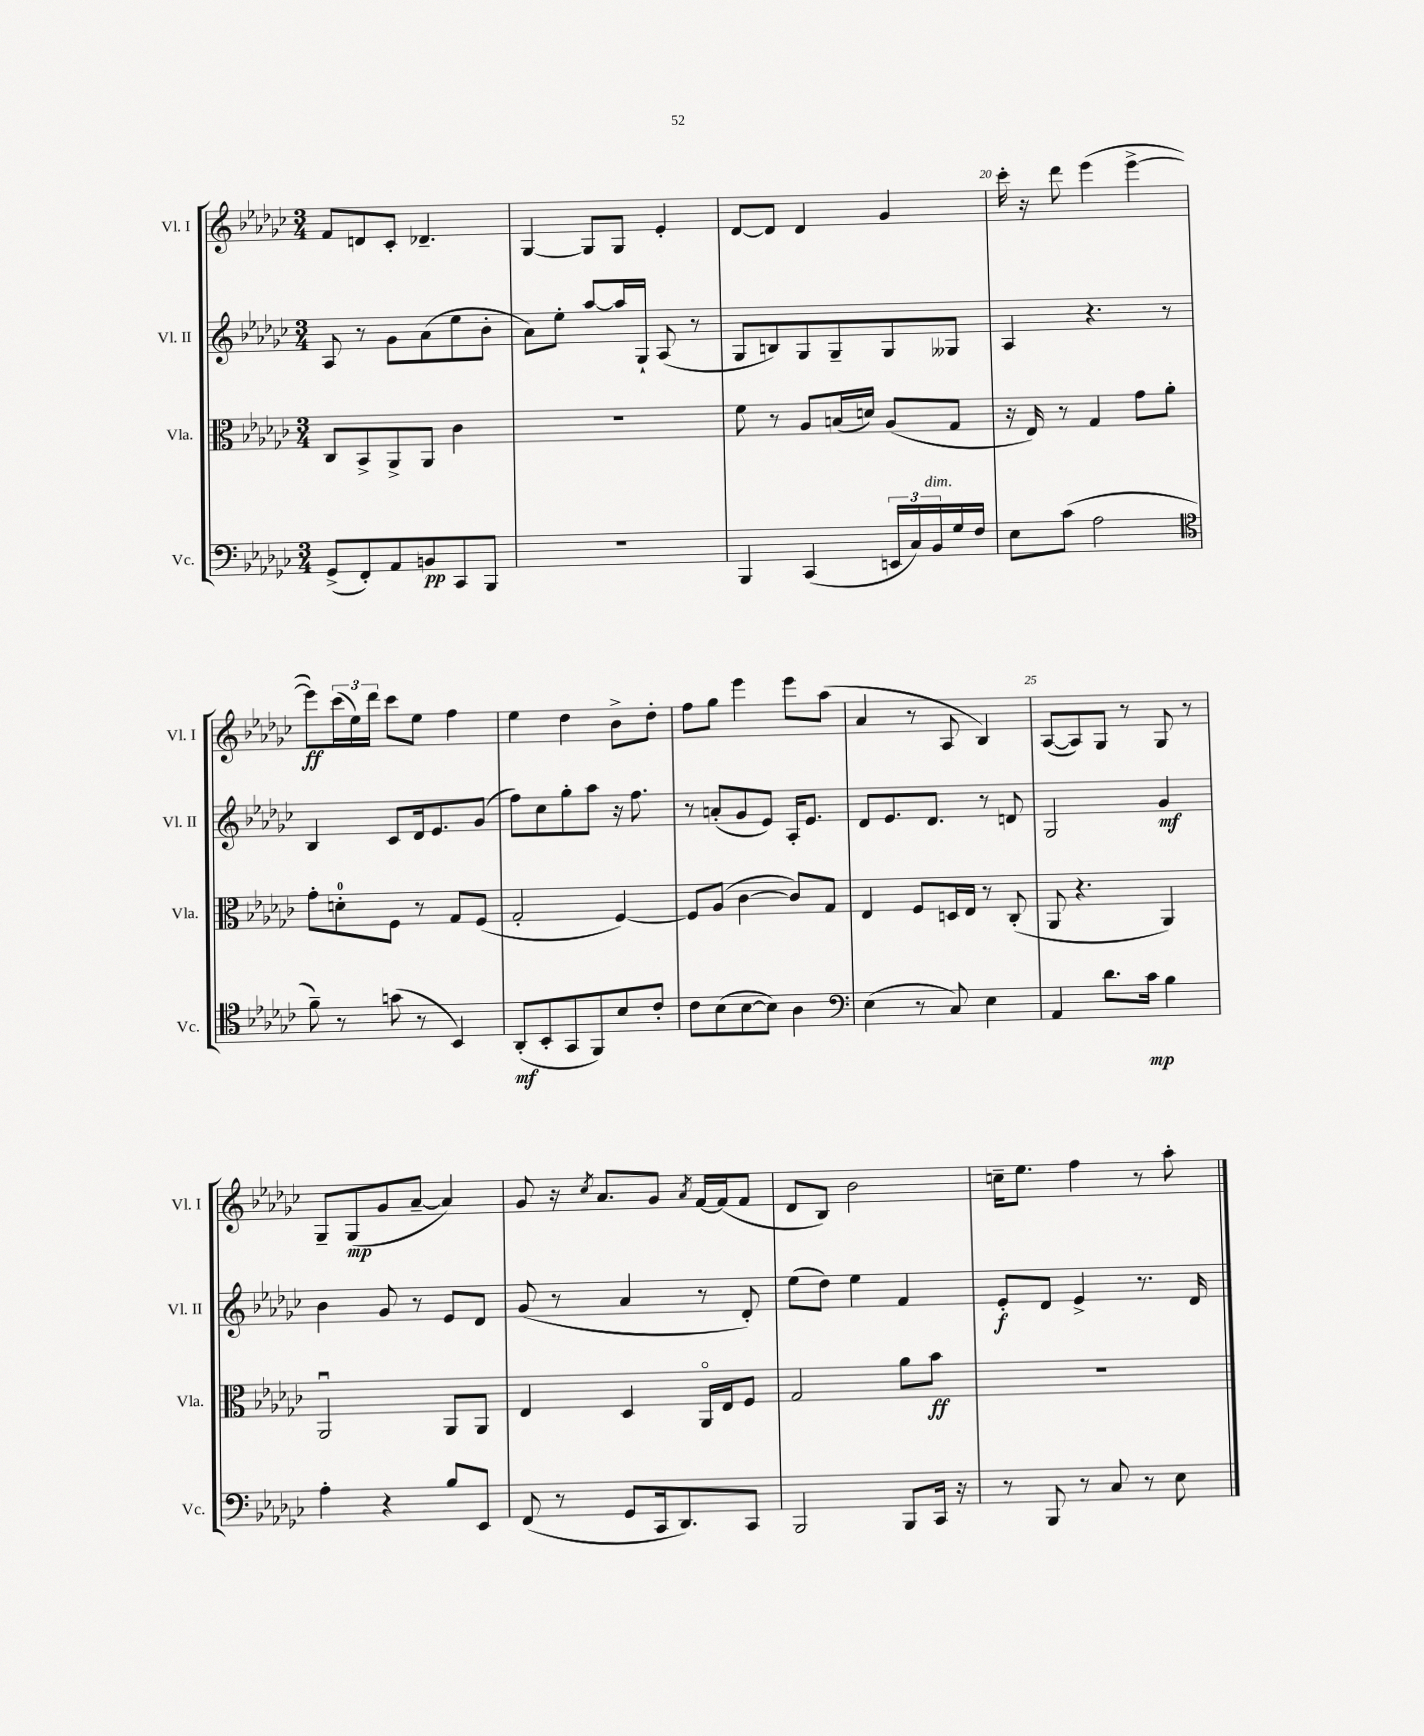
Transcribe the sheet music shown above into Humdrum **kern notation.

**kern	**dynam	**kern	**dynam	**kern	**dynam	**kern	**dynam
*part4	*part4	*part3	*part3	*part2	*part2	*part1	*part1
*staff4	*staff4	*staff3	*staff3	*staff2	*staff2	*staff1	*staff1
*I"Vc.	*	*I"Vla.	*	*I"Vl. II	*	*I"Vl. I	*
*I'Vc.	*	*I'Vla.	*	*I'Vl. II	*	*I'Vl. I	*
*clefF4	*	*clefC3	*	*clefG2	*	*clefG2	*
*k[b-e-a-d-g-c-]	*	*k[b-e-a-d-g-c-]	*	*k[b-e-a-d-g-c-]	*	*k[b-e-a-d-g-c-]	*
*M3/4	*	*M3/4	*	*M3/4	*	*M3/4	*
=17	=17	=17	=17	=17	=17	=17	=17
(8GG-^/L	.	8C-/L	.	8A-/	.	8f/L	.
8FF'/)	.	8BB-^/	.	8r	.	8dn/	.
8AA-/	.	8AA-^/	.	8g-\L	.	8c-'/J	.
8BBn/	pp	8AA-/J	.	(8a-\	.	4.d-X~/	.
8CC-/	.	4c-\	.	8ee-\	.	.	.
8BBB-/J	.	.	.	8b-'\J	.	.	.
=18	=18	=18	=18	=18	=18	=18	=18
2.r	.	2.r	.	8a-\L)	.	[4G-/	.
.	.	.	.	8ee-'\J	.	.	.
.	.	.	.	[8aa-/L	.	8G-/L]	.
.	.	.	.	16aa-/L]	.	8G-/J	.
.	.	.	.	16G-`/JJ	.	.	.
.	.	.	.	(8A-/	.	4e-'/	.
.	.	.	.	8r	.	.	.
=19	=19	=19	=19	=19	=19	=19	=19
4BBB-/	.	8f\	.	8G-/L	.	[8d-/L	.
.	.	8r	.	8Bn/)	.	8d-/J]	.
(4CC-/	.	8A-/L	.	8G-/	.	4d-/	.
.	.	(16Bn/L	.	8G-~/	.	.	.
.	.	16dn/JJ)	.	.	.	.	.
24EEn/LL	.	(8A-/L	.	8G-/	.	4g-/	.
24C-/)	.	.	.	.	.	.	.
!LO:TX:a:i:t=dim.	!	!	!	!	!	!	!
24BB-/	.	.	.	.	.	.	.
16G-/	.	8G-/J	.	8G--X/J	.	.	.
16F/JJ	.	.	.	.	.	.	.
=20	=20	=20	=20	=20	=20	=20	=20
8E-\L	.	16r	.	4A-/	.	16ccc-'\	.
.	.	16E-/)	.	.	.	16r	.
(8c-\J	.	8r	.	.	.	8ddd-\	.
2A-\	.	4G-/	.	4.r	.	(4eee-\	.
.	.	8g-\L	.	.	.	[4eee-^\	.
.	.	8a-'\J	.	8r	.	.	.
!!LO:LB:g=z
=21	=21	=21	=21	=21	=21	=21	=21
*clefC4	*	*	*	*	*	*	*
8f~\)	.	8g-'\L	.	4B-/	.	8eee-\L])	ff
8r	.	8dn'\	.	.	.	(24ccc-\L	.
.	.	.	.	.	.	24ee-\)	.
.	.	.	.	.	.	24ddd-\JJ	.
(8gn\	.	8F\J	.	8c-/L	.	8ccc-\L	.
8r	.	8r	.	16d-/k	.	8ee-\J	.
.	.	.	.	8.e-/	.	.	.
4BB-/)	.	8G-/L	.	.	.	4ff\	.
.	.	(8F/J	.	(8g-/J	.	.	.
=22	=22	=22	=22	=22	=22	=22	=22
(8AA-'/L	mf	2G-'/	.	8ff\L)	.	4ee-\	.
8BB-'/	.	.	.	8cc-\	.	.	.
8GG-/	.	.	.	8gg-'\	.	4dd-\	.
8FF/)	.	.	.	8aa-\J	.	.	.
8B-/	.	[4F/)	.	16r	.	8b-^\L	.
.	.	.	.	8.ff\	.	.	.
8c-'/J	.	.	.	.	.	8dd-'\J	.
=23	=23	=23	=23	=23	=23	=23	=23
8c-\L	.	8F/L]	.	8r	.	8ff\L	.
(8B-\	.	(8A-/J	.	(8an'/L	.	8gg-\J	.
[8B-\	.	[4c-\	.	8g-/	.	4eee-\	.
8B-\J])	.	.	.	8e-/J)	.	.	.
4A-\	.	8c-/L])	.	16A-'/KL	.	8eee-\L	.
.	.	.	.	8.e-/J	.	.	.
.	.	8G-/J	.	.	.	(8aa-\J	.
=24	=24	=24	=24	=24	=24	=24	=24
*clefF4	*	*	*	*	*	*	*
(4E-\	.	4E-/	.	8d-/L	.	4a-/	.
.	.	.	.	8.e-/	.	.	.
8r	.	8F/L	.	.	.	8r	.
.	.	.	.	8.d-/J	.	.	.
8C-/)	.	16Dn/L	.	.	.	8A-/	.
.	.	16E-/JJ	.	.	.	.	.
4E-\	.	8r	.	8r	.	4B-/)	.
.	.	(8C-'/	.	8dn/	.	.	.
=25	=25	=25	=25	=25	=25	=25	=25
4AA-/	.	8AA-/	.	2G-/	.	([8A-/L	.
.	.	4.r	.	.	.	8A-/])	.
8.d-\L	.	.	.	.	.	8G-/J	.
.	.	.	.	.	.	8r	.
16c-\Jk	mp	.	.	.	.	.	.
4B-\	.	4AA-/)	.	4g-/	mf	8G-/	.
.	.	.	.	.	.	8r	.
!!LO:LB:g=z
=26	=26	=26	=26	=26	=26	=26	=26
4A-'\	.	2AA-u/	.	4b-\	.	8G-~/L	.
.	.	.	.	.	.	(8G-/	mp
4r	.	.	.	8g-/	.	8g-/	.
.	.	.	.	8r	.	[8a-~/J	.
8B-/L	.	8AA-/L	.	8e-/L	.	4a-/])	.
8EE-/J	.	8AA-/J	.	8d-/J	.	.	.
=27	=27	=27	=27	=27	=27	=27	=27
(8FF/	.	4E-/	.	(8g-/	.	8g-/	.
8r	.	.	.	8r	.	16r	.
.	.	.	.	.	.	8qcc-/	.
.	.	.	.	.	.	8.a-/L	.
8GG-/L	.	4D-/	.	4a-/	.	.	.
16CC-/k	.	.	.	.	.	8g-/J	.
8.DD-/)	.	.	.	.	.	.	.
.	.	.	.	.	.	8qa-/	.
.	.	16AA-/LL	.	8r	.	[16f/LL	.
.	.	16E-/J	.	.	.	(16f/J]	.
8CC-/J	.	8F/J	.	8d-'/)	.	8f/J	.
=28	=28	=28	=28	=28	=28	=28	=28
2BBB-/	.	2G-/	.	(8ee-\L	.	8d-/L	.
.	.	.	.	8dd-\J)	.	8B-/J)	.
.	.	.	.	4ee-\	.	2b-\	.
8BBB-/L	.	8a-\L	.	4f/	.	.	.
16CC-/Jk	.	8b-\J	ff	.	.	.	.
16r	.	.	.	.	.	.	.
=29	=29	=29	=29	=29	=29	=29	=29
8r	.	2.r	.	8e-'/L	f	16ccn~\KL	.
.	.	.	.	.	.	8.ee-\J	.
8BBB-/	.	.	.	8d-/J	.	.	.
8r	.	.	.	4e-^/	.	4ff\	.
8C-/	.	.	.	.	.	.	.
8r	.	.	.	8.r	.	8r	.
8E-\	.	.	.	.	.	8aa-'\	.
.	.	.	.	16d-/	.	.	.
==	==	==	==	==	==	==	==
*-	*-	*-	*-	*-	*-	*-	*-
